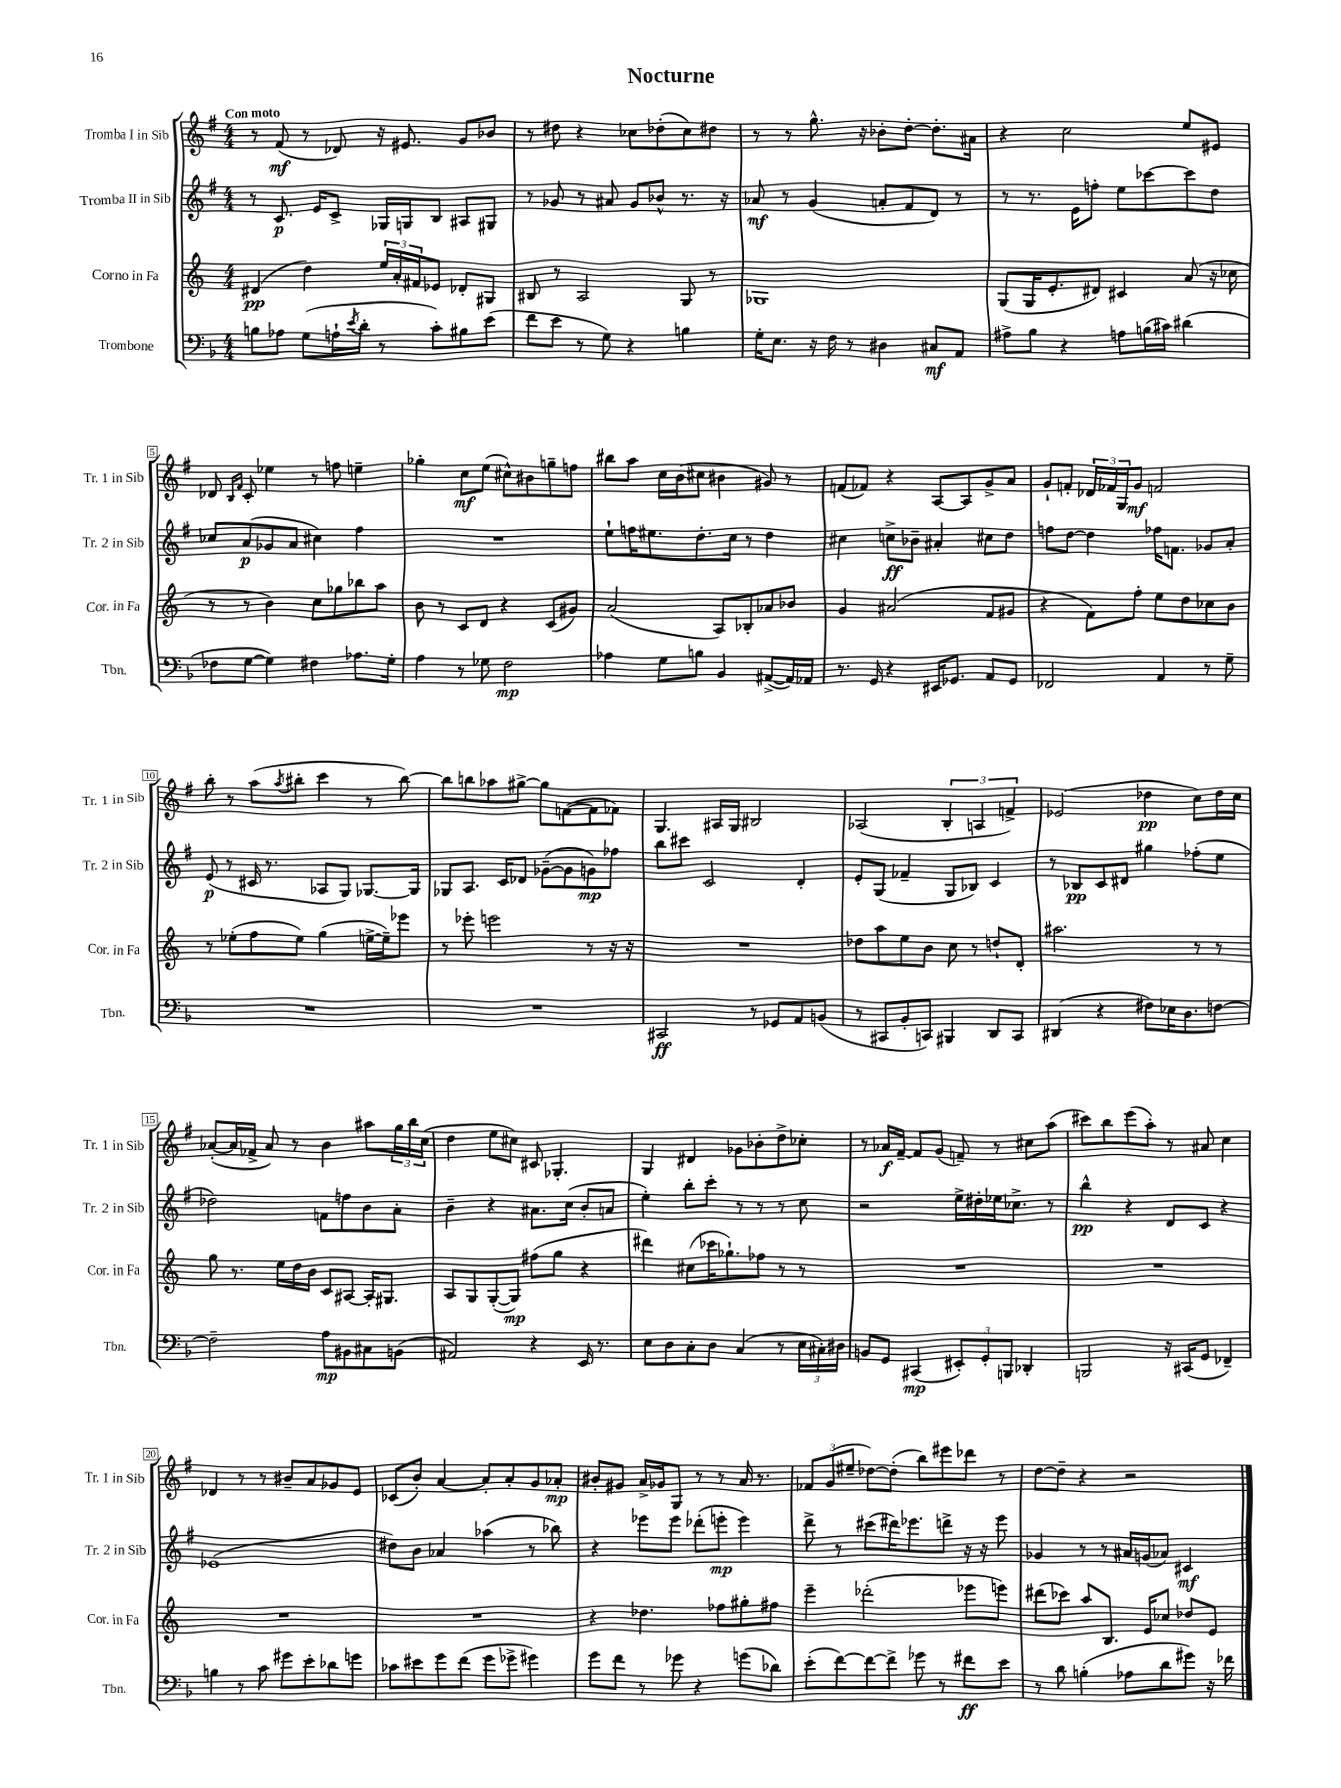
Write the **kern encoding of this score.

**kern	**kern	**kern	**kern
*staff4	*staff3	*staff2	*staff1
*clefF4	*clefG2	*clefG2	*clefG2
*k[b-]	*k[]	*k[f#]	*k[f#]
*M4/4	*M4/4	*M4/4	*M4/4
8B	(4d#	8r	8r
8A-	.	8.c	(8f#
(8G	4dd)	.	8r
.	.	16e	.
16A`	.	8c^	8d-)
8qe	.	.	.
16d'	.	.	.
8r	24ee	16G-	16r
.	24a'	.	.
.	.	16G	8.e#
.	24f#	.	.
8c')	8e-	8B	.
8B#	8d-'	8A#	8g
(8e	8G#	8G#	8b-
=	=	=	=
8f	8B#	8r	8r
8e	8r	8g-	8dd#
8r	2A	8r	4r
8G)	.	8a#	.
4r	.	8g-	8cc-
.	.	8b-^^	(8dd-'
4B	8G	8.r	8cc-)
.	8r	.	8dd#
.	.	16r	.
=	=	=	=
16G'	1G-	8a-	8r
8.E	.	.	.
.	.	8r	8r
16r	.	(4g	8.gg^^
16F	.	.	.
8r	.	.	.
.	.	.	16r
4D#	.	8a'	8b-'
.	.	8f#	[8dd'
8C#	.	8d)	8.dd']
8AA	.	8r	.
.	.	.	16a#
=	=	=	=
8A#^	(8G	8r	4r
8B-	16G	8.r	.
.	8.e'	.	.
4r	.	.	2cc
.	.	16e	.
.	8d#)	8ff'	.
8A	4c#	8ee	.
(16B	.	[8ccc-	.
16c#)	.	.	.
(4d#	(8a	8ccc-]	8ee
.	16r	8dd	8e#
.	16cc-	.	.
=	=	=	=
8F-	8r	8cc-	8d-
.	.	.	16qqB
.	.	.	16qqf#
[8G	8r	(8a	8c'
4G])	4b)	8g-	4ee-
.	.	8a	.
4F#	8cc	4cc#)	8r
.	8gg-	.	8ff
8.A-	8bb-	4ff#	4ee~
.	8aa	.	.
16G'	.	.	.
=	=	=	=
4A	8b	1r	4gg-'
.	8r	.	.
8r	8c	.	8cc
8G-	8d	.	(8ee
2F	4r	.	8cc#^^)
.	.	.	8b#
.	(8c	.	8gg~
.	8g#)	.	8ff
=	=	=	=
4A-	(2a	8ee`	8bb#
.	.	16ff	8aa
.	.	8.ee#	.
8G	.	.	16cc
.	.	.	(16b
8B	.	8.dd'	8cc#
4BB-	8A)	.	4b#
.	.	16cc	.
.	8B-'	8r	.
([8AA#^	8a-	4dd	8g#)
16AA#])	8b-	.	8r
16AA-	.	.	.
=	=	=	=
8.r	4g	4cc#	(8f
.	.	.	8f-)
16GG	.	.	.
4r	(2a#	8cc^	4r
.	.	8b-~	.
16EE#	.	4a#'	[8A
8.GG-	.	.	.
.	.	.	8A]
8AA	8f	8cc#	8g^
8GG-	8g#	8dd	8a
=	=	=	=
2FF-	4r	8ff	8g`
.	.	[8dd	8f'
.	8f)	4dd]	24d-
.	.	.	24f-
.	.	.	24G
.	8ff'	.	8g
4AA	8ee	16ff-	2f
.	.	8.f	.
.	8dd	.	.
8r	8cc-	8g-	.
8G~	8b	8a'	.
=	=	=	=
1r	8r	(8e	8bb'
.	(8ee-'	8r	8r
.	8ff	16c#	(8aa
.	.	8.r	.
.	.	.	8qaa
.	8ee-)	.	8bb#'
.	(4gg	8A-	4ccc
.	.	8G)	.
.	[16ee^	[8.G-	8r
.	16ee~])	.	.
.	8eee-	.	[8bb#)
.	.	16G-]	.
=	=	=	=
1r	8r	8G-	8bb#]
.	8eee-'	8.A	8bb
.	2eee	.	8aa-
.	.	16c	.
.	.	8d-	[8gg#^
.	.	([8g-~	8gg#]
.	.	8g-]	([8f
.	8r	8g)	8f]
.	16r	8ff-	8f-)
.	16r	.	.
=	=	=	=
2CC#	1r	8bb	4.G
.	.	8ccc#	.
.	.	2c	.
.	.	.	16A#
.	.	.	16G
8r	.	.	2B#
8GG-	.	.	.
8AA	.	4d'	.
(8BB	.	.	.
=	=	=	=
8r	8dd-	8e'	(2A-
8CC#	8aa	(8G	.
8BB-'	8ee	4f-~	.
8CC)	8b	.	.
4BBB#	8cc	8G	6B'
.	8r	8B-)	.
.	.	.	6A
8DD	8dd`	4c	.
.	.	.	6f^)
8CC	8d'	.	.
=	=	=	=
(4DD#	2.aa#	8r	(2e-
.	.	8B-	.
4r	.	8c	.
.	.	8d#	.
8F#)	.	4gg#	4dd-
16E-	.	.	.
8.D	.	.	.
.	8r	(8ff-'	8cc)
[8F	8r	8ee	16dd-
.	.	.	16cc
=	=	=	=
2F~]	8gg	2dd-)	([8a-'
.	8.r	.	16a-]
.	.	.	16f-^
.	.	.	8a-)
.	16ee	.	.
.	16dd	.	8r
.	16b	.	.
8A	8c	8f	4b
8BB#	[8A#	8ff	.
8C#	16A#']	8b	8aa#
.	8.G#	.	.
(8BB	.	8a'	24gg
.	.	.	24bb
.	.	.	(24cc
=	=	=	=
2AA#)	8A	4b~	4dd
.	8G	.	.
.	([8G'	4r	8ee
.	8G])	.	8cc#)
4r	(8ff#	8.a#	8c#
.	8gg	.	4.G-'
.	.	(16cc	.
16EE	4r	8b'	.
8.r	.	.	.
.	.	8a	.
=	=	=	=
8E	4ddd#)	4ee')	4G
8D	.	.	.
8C'	(8cc#	8bb'	4d#
8D	16ccc-	8ccc'	.
.	8.gg-`)	.	.
(4C	.	8r	8g-
.	8ff-	8r	8b-'
8r	8r	8r	8dd^
24E	8r	8cc	8cc-'
24C#')	.	.	.
24D#	.	.	.
=	=	=	=
8BB	1r	2r	8r
8GG	.	.	16a-
.	.	.	[16f#~
(4CC#	.	.	8f#]
.	.	.	(8g
12EE#')	.	16ee^	8f~)
.	.	16dd#'	.
12GG'	.	.	.
.	.	16ee-	8r
12BBB	.	.	.
.	.	8.cc-^	.
4DD-'	.	.	8cc#
.	.	8r	(8aa
=	=	=	=
2BBB	1r	4bb^^	8ccc#)
.	.	.	8bb
.	.	4r	(8eee
.	.	.	8aa')
16r	.	8d	8r
(16CC#	.	.	.
8GG	.	8c	8a#
4FF-~)	.	4r	4cc
=	=	=	=
4B	1r	(1e-	4d-
8r	.	.	8r
8c	.	.	8r
8g#	.	.	8b#~
8e'	.	.	8a
8d-	.	.	8g-
8g	.	.	8e
=	=	=	=
8c-	1r	8dd#)	(8c-
8e#	.	8b	8b')
8g	.	4a-	[4a
(8f	.	.	.
8g	.	(4aa-	8a']
8g-^	.	.	8a'
4g#)	.	8r	8g
.	.	8bb-)	8a-'
=	=	=	=
8g	4r	4r	8b#'
8f	.	.	8g#
8r	4.dd-	8eee-	16a^
.	.	.	16g-
8g-	.	8eee-	8G
4r	.	(8ddd-'	8r
.	8ff-	8eee'	8r
(8g	8gg#'	4eee)	16a
.	.	.	8.r
8d-)	8ff#	.	.
=	=	=	=
(8e'	4eee~	8ddd^	12f-
.	.	.	(12g
[8f)	.	8r	.
.	.	.	12ee#~
8f_	(2ddd-'	(8ccc#	[8dd-)
8f^]	.	16ddd#)	(8dd-']
.	.	8.eee-	.
8g-	.	.	8bb)
8r	.	8ddd^	8eee#
8f#	8eee-	16r	8ddd-
.	.	16r	.
8e	8eee)	8eee-	8r
=	=	=	=
8r	(8ddd#	4g-	[8dd
8d	8ccc-)	.	8dd~]
(4B'	8aa	8r	4r
.	8.B	8r	.
8A-	.	16a#	2r
.	16e	(16g	.
8d	8cc-	8a-)	.
8g#)	8dd-	4c#	.
16r	8e	.	.
16f-	.	.	.
==	==	==	==
*-	*-	*-	*-
